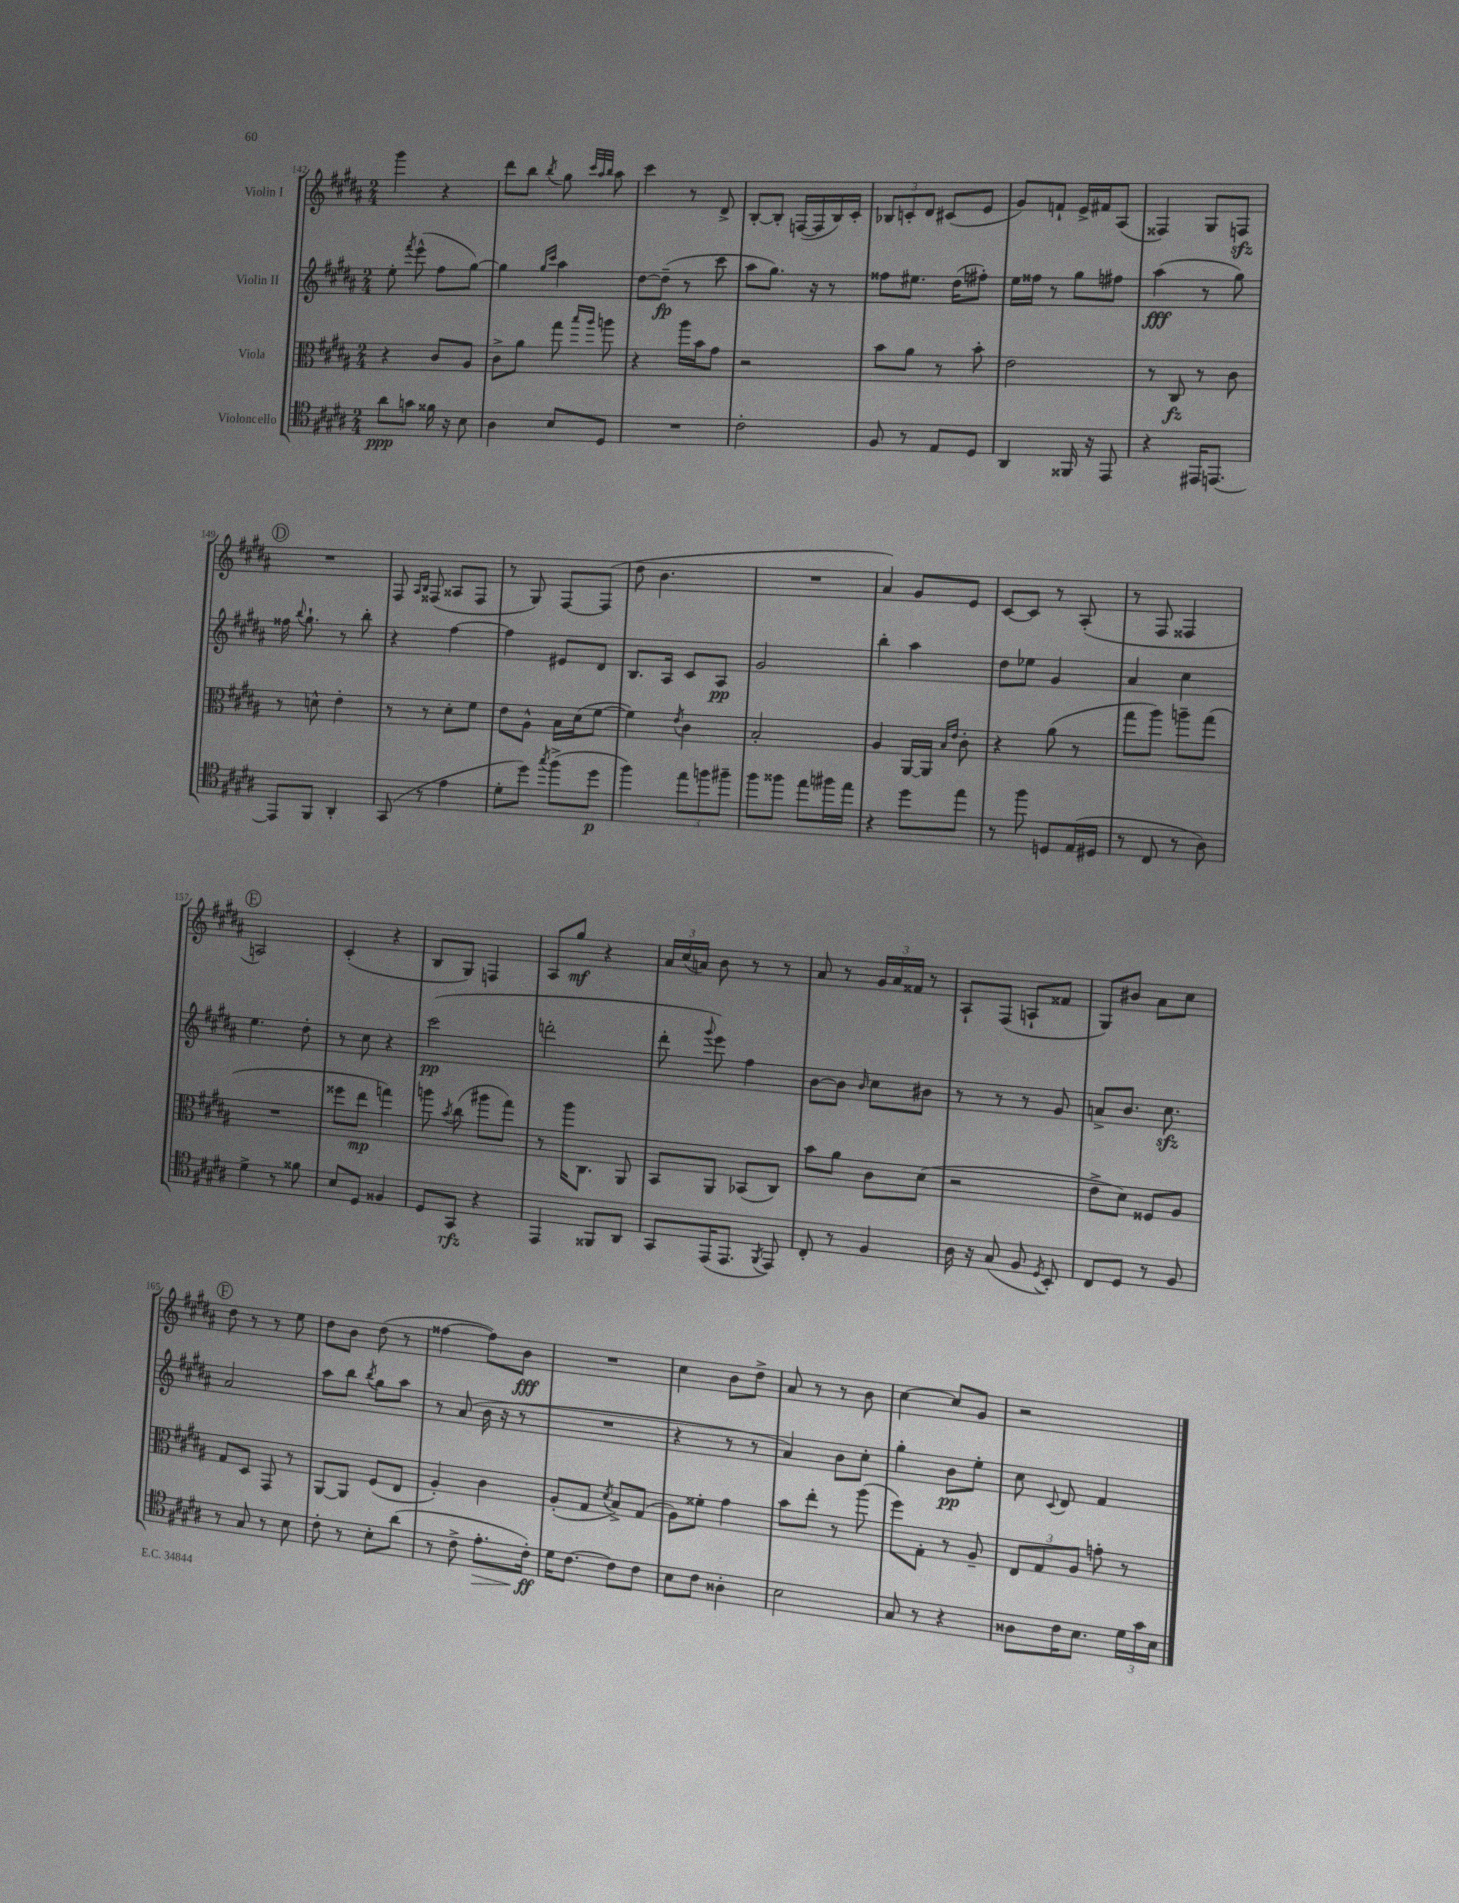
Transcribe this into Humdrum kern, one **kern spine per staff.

**kern	**kern	**kern	**kern
*staff4	*staff3	*staff2	*staff1
*clefC4	*clefC3	*clefG2	*clefG2
*k[f#c#g#d#a#]	*k[f#c#g#d#a#]	*k[f#c#g#d#a#]	*k[f#c#g#d#a#]
*M2/4	*M2/4	*M2/4	*M2/4
8a#	4r	8ee'	4ggg#
.	.	8qfff#	.
8g	.	(8eee^^	.
16f##	8c#	8ff#	4r
16r	.	.	.
8B	8A#	[8gg#)	.
=	=	=	=
4A#	8c#^	4gg#]	8ddd#
.	8a#	.	8bb
.	.	16qqgg#	.
.	.	16qqccc#	8qbb
8B	8gg#	4aa#	8gg#
.	.	.	32qqccc#
.	16qqbb	.	32qqaa#
.	16qqaa#	.	32qqbb
8D#	8aa	.	8aa#
=	=	=	=
2r	4r	[8dd#	4ccc#
.	.	(8dd#~]	.
.	16aa#	8r	8r
.	16b	.	.
.	8g#	8ccc#	8d#^
=	=	=	=
2c#'	2r	8aa#	[8B'
.	.	8.gg#)	8B']
.	.	.	([16F
.	.	16r	16F]
.	.	8r	16B)
.	.	.	16c#'
=	=	=	=
8F#	8b	8ff##	12B-
.	.	.	12c'
8r	8a#	8.ee#	.
.	.	.	12d#
8E	8r	.	(8c#
.	.	(16dd#	.
8D#	8b'	8ff#')	8e
=	=	=	=
4AA#	2e	16ee	8g#)
.	.	16ff##	.
.	.	8r	8f`
16FF##	.	8gg#	16e^
16r	.	.	16f#
8EE	.	8ff#	(8A#
=	=	=	=
4r	8r	(4aa#	4F##)
.	8C#	.	.
16EE#	8r	8r	8G#
[8.EE	.	.	.
.	8c#	8gg#)	8F
=	=	=	=
8EE]	8r	16ff##	2r
.	.	8qqbb	.
.	.	8.gg#`	.
8FF#	8d^^	.	.
4AA#'	4e'	8r	.
.	.	8bb'	.
=	=	=	=
(8GG#	8r	4r	8F#
.	.	.	16qqA#
.	.	.	16qqB
8r	8r	.	(8F##
4e	8d#'	[4ff#	8A##
.	8f#	.	8F##
=	=	=	=
8d#'	8e	4ff#]	8r
8dd#)	8A#^^	.	8G#)
8qgg#	.	.	.
(8ff#^	16B	8e#	[8F#
.	(16d#	.	.
8dd#	[8f#	8d#	(8F#]
=	=	=	=
4ff#)	4f#])	8.B	8dd#
.	.	.	4.b
.	.	16A#	.
.	8qe	.	.
12ee	4c#	8c#	.
12ff	.	.	.
.	.	8A#	.
12ff#~	.	.	.
=	=	=	=
8ff#	2B'	2g#	2r
8ff##	.	.	.
8ee	.	.	.
16ff#	.	.	.
16ee	.	.	.
=	=	=	=
4r	4A#	4bb'	4a#)
8dd#	[16AA#	4aa#	8g#
.	16AA#]	.	.
.	16qqB	.	.
.	16qqe	.	.
8ee	8c#'	.	8e
=	=	=	=
8r	4r	8dd#	[8c#
8ff#	.	8ee-	8c#]
8D	(8a#	4g#	8r
(16E	8r	.	(8A#'
16D#	.	.	.
=	=	=	=
8r	8gg#	4a#	8r
8C#	8aa#)	.	8F#
8r	8aa~	4cc#	4F##
8A#)	(8gg#	.	.
=	=	=	=
4d#^	2r	4.ee	2A)
8r	.	.	.
8f##	.	8dd#'	.
=	=	=	=
8B	8ff##	8r	(4c#'
8D#	8ee	8cc#	.
4F##	4gg)	4r	4r
=	=	=	=
8D#	8aa	(2ccc#	8B
.	8qb	.	.
8GG#	(8cc#	.	8G#)
4r	8aa#	.	4F
.	8gg#)	.	.
=	=	=	=
4EE	8r	2ddd'	8A#
.	16aa#	.	8gg#
.	8.C#	.	.
8FF##	.	.	4r
8AA#	8AA#	.	.
=	=	=	=
8GG#	8BB	8ddd#'	24a#
.	.	.	(24cc#
.	.	.	24a)
.	.	8qqggg#	.
(16EE	8AA#	8eee)	8b
8.EE	.	.	.
.	(8BB-	4ff#	8r
8qFF#	.	.	.
8EE)	8C#)	.	8r
=	=	=	=
8C#'	8b	[8b	8a#
8r	8a#	8b]	8r
.	.	16qqb	.
4F#	8c#	8cc#	24g#
.	.	.	24a#
.	.	.	24f##
.	(8d#	8b#	8r
=	=	=	=
16A#	2r	8r	8A#`
16r	.	.	.
(8G#	.	8r	(8F#
8F#	.	8r	8A`
8qD#	.	.	.
8BB')	.	8g#	8f##
=	=	=	=
8C#	8e^	8a^	8G#)
8D#	8d#)	8.b	8b#
8r	8F##	.	8a#
.	.	8.cc#	.
8F#	8A#	.	8cc#
=	=	=	=
8r	8G#	2a#	8dd#
8G#	8D#	.	8r
8r	8GG#	.	8r
8B	8r	.	8ee
=	=	=	=
8c#'	[8AA#	8aa#	8dd#
8r	8AA#]	8bb	8b
.	.	8qbb	.
8B'	(8F#	8gg#	(8dd#
(8a#	8E	8aa#	8r
=	=	=	=
8r	4A#')	8r	[4ff##
8c#^	.	(8a#	.
8.e'	4c#	16b	8ff##])
.	.	16r	.
.	.	8r	8b
16c#')	.	.	.
=	=	=	=
16d#	(8A#'	2r	2r
[8.c#	.	.	.
.	8G#	.	.
.	8qd#	.	.
8c#]	8B^)	.	.
8c#	(8G#	.	.
=	=	=	=
8B	8A#)	4r	4cc#
8c#	8f##'	.	.
4A##'	4g#	8r	8b
.	.	8r	8dd#^
=	=	=	=
2B	8b	4a#)	8a#
.	8ee'	.	8r
.	8r	8b	8r
.	(8aa#	8cc#'	8b
=	=	=	=
8G#	8ff#)	4gg#'	[4cc#
8r	8G#'	.	.
4r	8r	8b	8cc#]
.	8A#~	8ee'	8g#
=	=	=	=
8A##	12E	8cc#	2r
.	12G#	.	.
.	.	8qqc#	.
16c#	.	8d#	.
.	12A#	.	.
8.B	.	.	.
.	8g'	4f#	.
24d#	8r	.	.
24g#	.	.	.
24B	.	.	.
==	==	==	==
*-	*-	*-	*-
